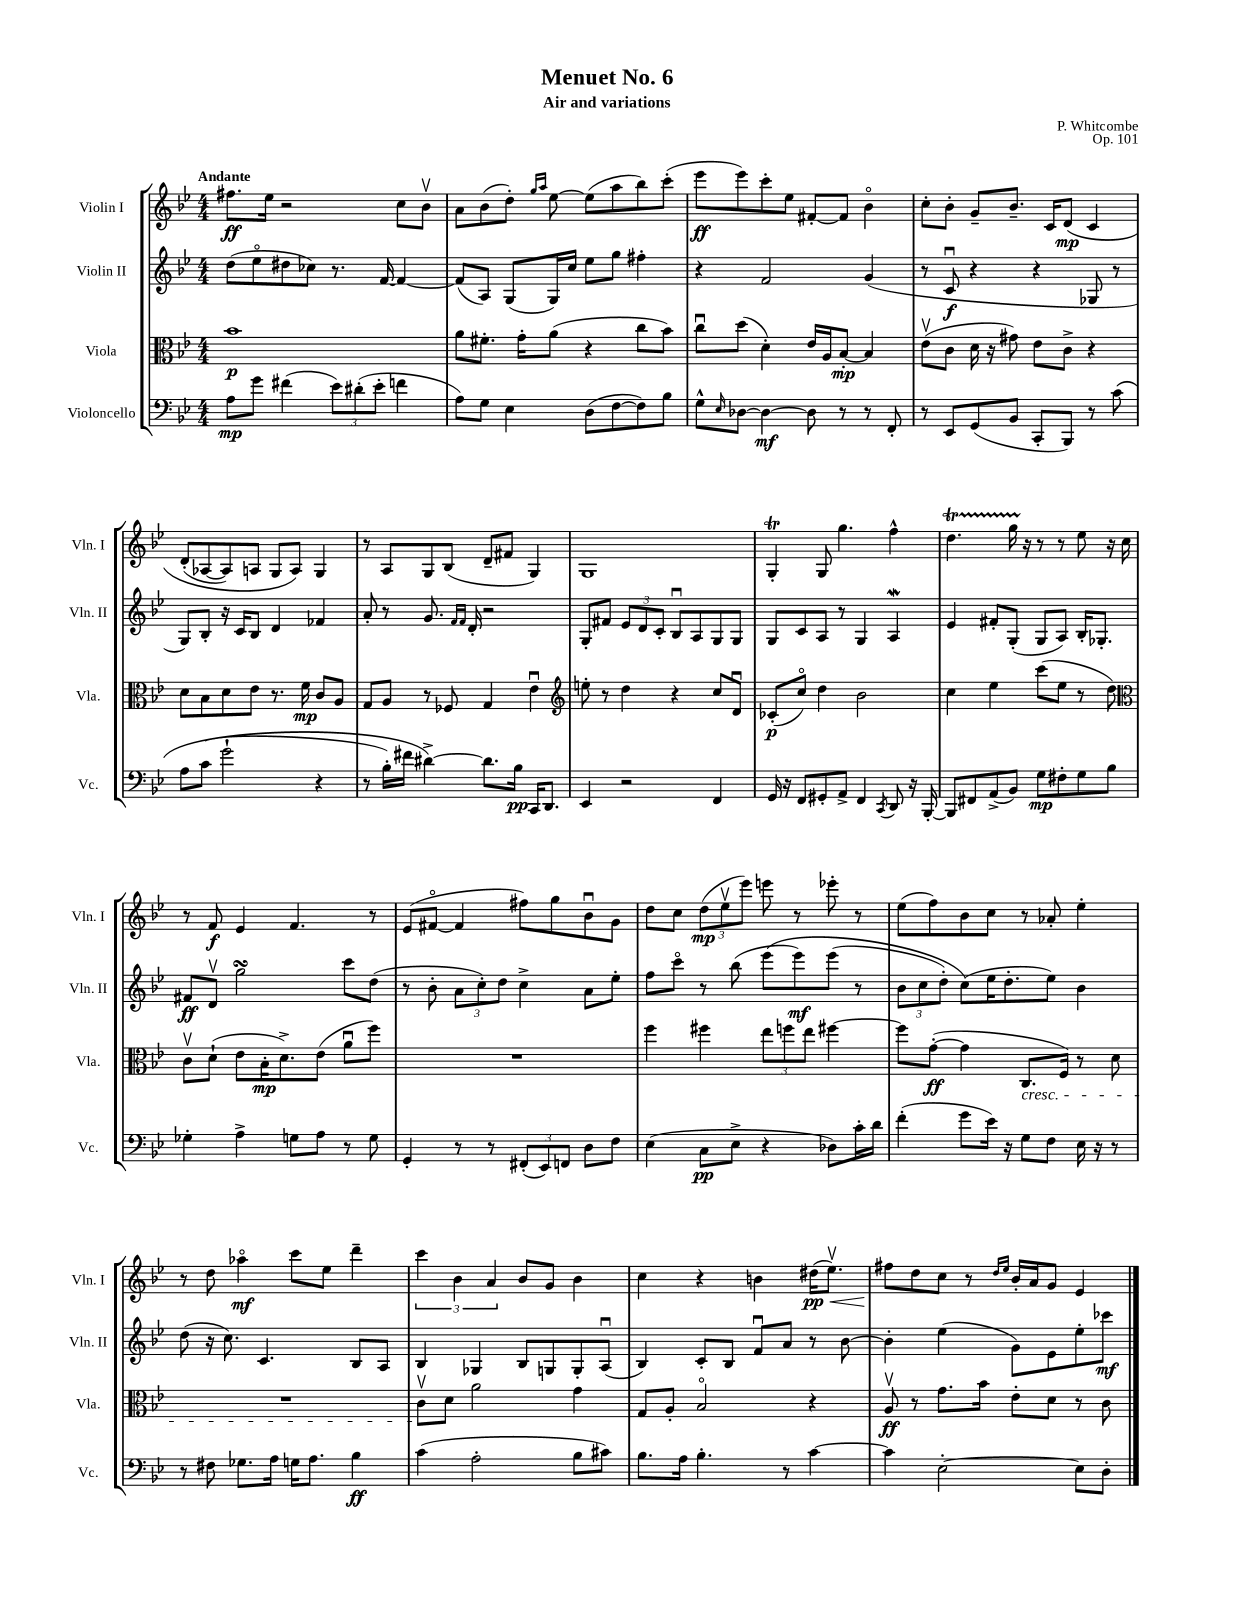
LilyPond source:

\header { title = "Menuet No. 6" composer = "P. Whitcombe" subtitle = "Air and variations" opus = "Op. 101" }
<<
\new StaffGroup <<
\new Staff = "s0" \with { instrumentName = "Violin I" shortInstrumentName = "Vln. I" } {
    \clef treble \key bes \major \numericTimeSignature \time 4/4 \tempo "Andante"
    fis''8.\ff ees''16 r2 c''8 bes'8\upbow |
    a'8 bes'8( d''8-.) \grace { g''16 a''16 } ees''8~ ees''8( a''8 bes''8) c'''8-.( |
    ees'''8\ff ees'''8) c'''8-. ees''8 fis'8~-. fis'8 bes'4\flageolet |
    c''8-. bes'8-. g'8-- bes'8.-- c'16 d'8\mp\( c'4 |
    d'8-.( aes8~ aes8) a8 g8 a8\) g4 |
    r8 a8 g8 bes8( d'8-- fis'8 g4) |
    g1 |
    g4-.\trill g8 g''4. f''4-^ |
    d''4.\startTrillSpan g''16 r16\stopTrillSpan r8 r8 ees''8 r16 c''16 |
    r8 f'8\f ees'4 f'4. r8 |
    ees'8( fis'8~\flageolet fis'4 fis''8) g''8 bes'8\downbow g'8 |
    d''8 c''8 \tuplet 3/2 { d''8\mp( ees''8\upbow ees'''8) } e'''8 r8 ees'''8-. r8 |
    ees''8( f''8) bes'8 c''8 r8 aes'8-. ees''4-. |
    r8 d''8 aes''4\flageolet\mf c'''8 ees''8 d'''4-- |
    \tuplet 3/2 { c'''4 bes'4 a'4 } bes'8 g'8 bes'4 |
    c''4 r4 b'4 dis''16\pp\<( ees''8.\upbow) |
    fis''8\! d''8 c''8 r8 \grace { d''16 ees''16 } bes'16-. a'16 g'8 ees'4 \bar "|." |
}
\new Staff = "s1" \with { instrumentName = "Violin II" shortInstrumentName = "Vln. II" } {
    \clef treble \key bes \major \numericTimeSignature \time 4/4
    d''8( ees''8\flageolet dis''8 ces''8) r8. f'16~ f'4~ |
    f'8( a8) g8( g16) c''16 ees''8 g''8 fis''4-. |
    r4 f'2 g'4( |
    r8 c'8\downbow\f r4 r4 ges8 r8 |
    g8) bes8-. r16 c'16 bes8 d'4 fes'4 |
    a'8-. r8 g'8. \grace { f'16 f'16 } d'16-. r2 |
    g8-. fis'8 \tuplet 3/2 { ees'8 d'8 c'8-. } bes8\downbow a8 g8 g8 |
    g8 c'8 a8 r8 g4 a4\mordent |
    ees'4 fis'8-. g8-.( g8 a8) bes16-. ges8.-. |
    fis'8\ff d'8\upbow g''2\turn c'''8 d''8( |
    r8 bes'8-. \tuplet 3/2 { a'8 c''8-.) d''8 } c''4-> a'8 ees''8-. |
    f''8 c'''8\flageolet r8 bes''8( ees'''8\( ees'''8\mf) ees'''8( r8 |
    \tuplet 3/2 { bes'8 c''8 d''8-.) } c''8(\) ees''16 d''8.-. ees''8) bes'4 |
    d''8( r16 c''8.) c'4. bes8 a8 |
    bes4 ges4 bes8 g8 g8-. a8\downbow( |
    bes4) c'8-. bes8 f'8\downbow a'8 r8 bes'8~ |
    bes'4-. ees''4( g'8) ees'8 ees''8-. ces'''8\mf \bar "|." |
}
\new Staff = "s2" \with { instrumentName = "Viola" shortInstrumentName = "Vla." } {
    \clef alto \key bes \major \numericTimeSignature \time 4/4
    bes'1\p |
    a'8 fis'8.-. g'16-. a'8( r4 c''8 bes'8) |
    c''8\downbow d''8( d'4-.) ees'16 a16 bes8~-.\mp bes4 |
    ees'8\upbow( c'8 d'16 r16 gis'8) ees'8 c'8-> r4 |
    d'8 bes8 d'8 ees'8 r8. f'16\mp c'8 a8 |
    g8 a8 r8 fes8 g4 ees'4\downbow |
    \clef treble e''8-. r8 d''4 r4 c''8 d'8\downbow |
    ces'8-.\p( c''8\flageolet) d''4 bes'2 |
    c''4 ees''4 c'''8( ees''8 r8 d''8) |
    \clef alto c'8\upbow d'8-!( ees'8 bes16-.\mp d'8.->) ees'8( a'8\downbow f''8) |
    R1 |
    f''4 fis''4 \tuplet 3/2 { ees''8 f''8 ees''8 } fis''4~ |
    fis''8 g'8~-.\ff( g'4 c8.\cresc f16) r8 d'8 |
    R1 |
    c'8\upbow\! d'8 a'2 g'4 |
    g8 a8-. bes2\flageolet r4 |
    a8\upbow\ff r8 g'8. bes'16 ees'8-. d'8 r8 c'8 \bar "|." |
}
\new Staff = "s3" \with { instrumentName = "Violoncello" shortInstrumentName = "Vc." } {
    \clef bass \key bes \major \numericTimeSignature \time 4/4
    a8\mp g'8 fis'4( \tuplet 3/2 { ees'8) dis'8-.( ees'8-. } f'4 |
    a8) g8 ees4 d8( f8~ f8) bes8 |
    g8-^ \grace { ees16 } des8~ des4~\mf des8 r8 r8 f,8-. |
    r8 ees,8 g,8( bes,8 c,8-. bes,,8) r8 c'8\( |
    a8 c'8( g'2-! r4 |
    r8 bes16-.) fis'16 dis'4~->\) dis'8. bes16\pp c,16 d,8. |
    ees,4 r2 f,4 |
    g,16 r16 f,8 gis,8-. a,8-> f,4 \acciaccatura { c,8 } d,8 r16 bes,,16~-. |
    bes,,8 fis,8 a,8->( bes,8) g8\mp fis8-. g8 bes8 |
    ges4-. a4-> g8 a8 r8 g8 |
    g,4-. r8 r8 \tuplet 3/2 { fis,8-.( ees,8) f,8 } d8 f8 |
    ees4( c8\pp ees8-> r4 des8) c'16-. d'16 |
    f'4-.( g'8 ees'16) r16 g8 f8 ees16 r16 r8 |
    r8 fis8 ges8. a16 g16 a8. bes4\ff |
    c'4( a2-. bes8 cis'8) |
    bes8. a16 bes4.-. r8 c'4~ |
    c'4 ees2~-. ees8 d8-. \bar "|." |
}
>>
>>
\layout { \context { \Score \remove "Bar_number_engraver" } }
